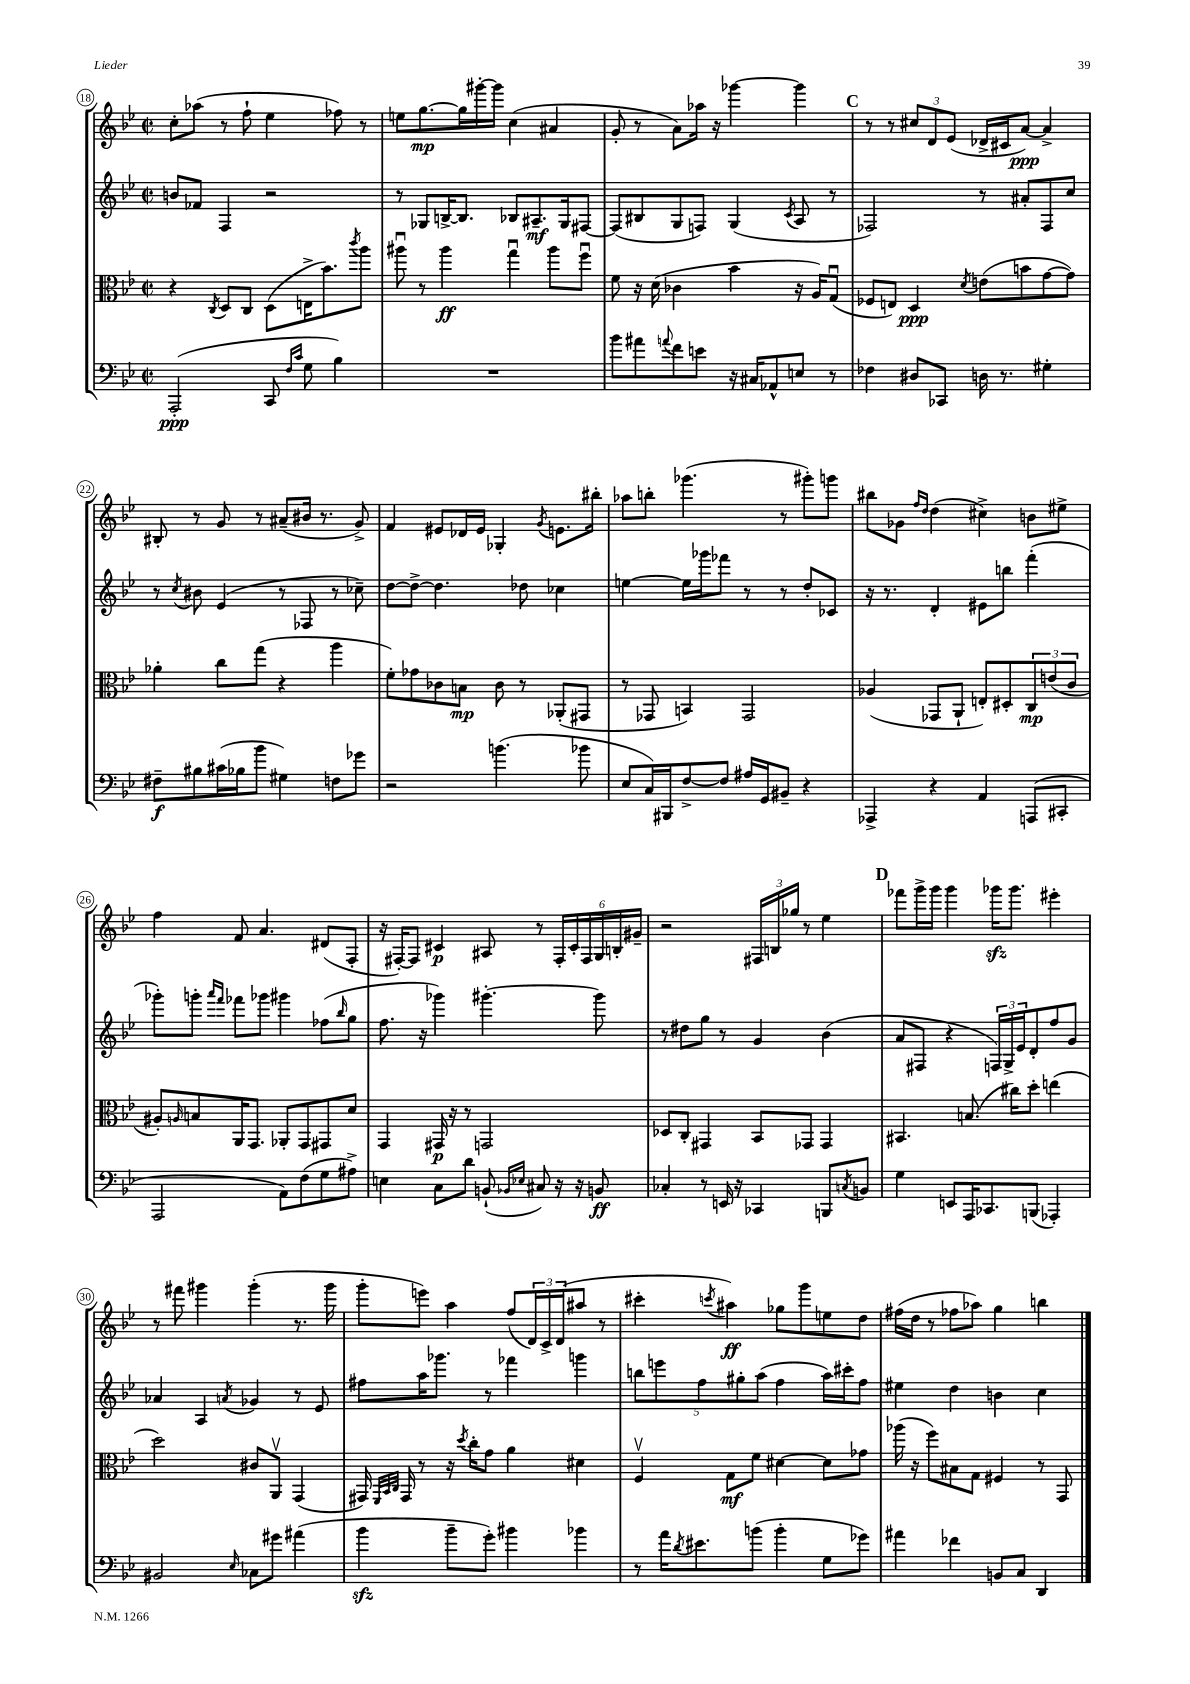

**kern	**kern	**kern	**kern
*staff4	*staff3	*staff2	*staff1
*clefF4	*clefC3	*clefG2	*clefG2
*k[b-e-]	*k[b-e-]	*k[b-e-]	*k[b-e-]
*M2/2	*M2/2	*M2/2	*M2/2
*met(c|)	*met(c|)	*met(c|)	*met(c|)
(2AAA'	4r	8b	8cc'
.	.	8f-	(8aa-
.	8qC	.	.
.	8D	4F	8r
.	8C	.	8ff`
8CC	(8D	2r	4ee-
16qqF	.	.	.
16qqc	.	.	.
8G	16E^	.	.
.	8.b-)	.	.
4B-)	.	.	8ff-)
.	8qccc	.	.
.	8aa	.	8r
=	=	=	=
1r	8aa#u	8r	8ee
.	8r	8G-	[8.gg
.	4aa#	[16B^	.
.	.	8.B]	16gg]
.	.	.	[16ggg#'
.	.	.	16ggg#]
.	4ggu	8B-	(4cc
.	.	8.A#~	.
.	8aa#	.	4a#
.	.	16G-	.
.	8ffu	[8F#	.
=	=	=	=
8b-	8f	(8F#]	8g'
8a#	16r	8B#	8r
.	(16d	.	.
8qqa	.	.	.
8f	4c-	8G	8a)
8e	.	8F)	16aa-
.	.	.	16r
16r	4b-	(4G	[4ggg-
16C#	.	.	.
8AA-^^	.	.	.
.	.	8qc	.
8E	16r	8A	4ggg-]
.	16A)	.	.
8r	(8Gu	8r	.
=	=	=	=
4F-	8F-	2F-)	8r
.	8E)	.	8r
8D#	4D	.	12cc#
.	.	.	12d
8CC-	.	.	.
.	.	.	(12e-
.	8qd	.	.
16D	(8e	8r	16d-^
8.r	.	.	16c#
.	8b	8a#'	[8a)
4G#'	[8g	8F-	4a^]
.	8g])	8cc	.
=	=	=	=
8F#~	4a-'	8r	8B#'
.	.	8qcc	.
8B#	.	8b#	8r
(16c#	8cc	(4e-	8g
16B-	.	.	.
8b-	(8gg	.	8r
4G#)	4r	8r	(8a#~
.	.	8F-	16b#
.	.	.	8.r
8F	4aa	8r	.
8g-	.	8cc-~)	8g^)
=	=	=	=
2r	8f')	[8dd	4f
.	8g-	8dd^_	.
.	8c-	4.dd]	8e#
.	8B	.	16d-
.	.	.	16e#
(4.b	8c-	.	4G-'
.	8r	8dd-	.
.	.	.	8qg
.	(8AA-'	4cc-	8.e
8b-	8GG#	.	.
.	.	.	16bb#'
=	=	=	=
8E-	8r	[4ee	8aa-
16C)	8GG-	.	8bb'
16BBB#	.	.	.
[8F^	4BB)	16ee]	(4.ggg-
.	.	16ggg-	.
8F]	.	8fff-	.
16A#	2GG-	8r	.
16GG	.	.	.
8BB#~	.	8r	8r
4r	.	8dd'	8ggg#')
.	.	8c-	8ggg
=	=	=	=
4AAA-^	(4A-	16r	8bb#
.	.	8.r	.
.	.	.	8g-
.	.	.	16qqff
.	.	.	16qqdd
4r	8GG-	4d'	(4dd
.	8AA`	.	.
4AA	8E')	8e#	4cc#^)
.	8D#'	8bb	.
(8AAA	12C	(4fff'	8b
.	(12e	.	.
8CC#'	.	.	8ee#^
.	12c	.	.
=	=	=	=
2AAA	8A#')	8ggg-')	4ff
.	16qqA	.	.
.	8B	8ggg'	.
.	.	16qqaaa	.
.	.	16qqfff	.
.	16AA	8fff-	8f
.	8.GG	.	.
.	.	8ggg-	4.a
8AA)	8AA-'	4ggg#	.
(8F	8GG	.	.
8G	8GG#	(8ff-	(8d#
.	.	16qqbb-	.
8A#^)	8d	8gg	8F'
=	=	=	=
4E	4GG	8.ff	16r
.	.	.	[16F#')
.	.	.	8F#]
.	.	16r	.
8C	16GG#	4ggg-)	4c#
.	16r	.	.
8d	8r	.	.
(8BB`	2GG	[4.ggg#'	8A#
16qqBB-	.	.	.
16qqE-	.	.	.
8C#)	.	.	8r
16r	.	.	24F#'
.	.	.	24c#'
16r	.	.	.
.	.	.	24F#
8BB	.	8ggg#]	24G
.	.	.	24B'
.	.	.	24g#~
=	=	=	=
4C-'	8D-	8r	2r
.	8C'	8dd#	.
8r	4GG#	8gg	.
16EE	.	8r	.
16r	.	.	.
4CC-	8BB-	4g	24F#
.	.	.	24B
.	.	.	24gg-
.	8GG-	.	8r
8BBB	4GG-	(4b-	4ee-
8qC	.	.	.
8BB	.	.	.
=	=	=	=
4G	4.BB#	8a	8fff-
.	.	8F#	16ggg^
.	.	.	16ggg
8EE	.	4r	4ggg
16AAA	(8.B	.	.
8.CC-	.	.	.
.	.	24F)	16ggg-
.	.	24G^	.
.	16cc#)	.	8.ggg-
.	.	24e-	.
(8BBB	8dd'	8d'	.
4AAA-')	(4ee	8ff	4eee#'
.	.	8g	.
=	=	=	=
2BB#	2dd)	4a-	8r
.	.	.	8fff#
.	.	4A	4ggg#
16qqE-	.	8qa	.
8C-	8c#	4g-	(4ggg#'
8g#	8AAv	.	.
(4a#	(4GG	8r	8.r
.	.	8e-	.
.	.	.	16ggg#
=	=	=	=
4b-	16GG#)	8ff#	8ggg'
.	32qqFF	.	.
.	32qqBB-	.	.
.	32qqC	.	.
.	16GG#	.	.
.	8r	16aa	8eee)
.	.	8.ggg-	.
8b-~	16r	.	4aa
.	8qdd	.	.
.	16cc'	.	.
8g')	8g	8r	.
4b#	4a	4fff-	(8ff
.	.	.	24d)
.	.	.	24c^
.	.	.	(24d
4b-	4d#	4ggg	8aa#
.	.	.	8r
=	=	=	=
8r	4Fv	10bb	4ccc#'
.	.	10eee	.
16a	.	.	.
8qd	.	.	.
8.e#	.	.	.
.	.	10ff	.
.	.	.	8qccc
.	8G	.	4aa#)
.	.	10gg#'	.
(8b	8f	.	.
.	.	(10aa	.
4b'	[4d#	4ff	8gg-
.	.	.	8ggg
8G	8d#]	16aa)	8ee
.	.	16ccc#'	.
8g-)	8g-	8ff	8dd
=	=	=	=
4a#	(16aa-	4ee#	(16ff#
.	16r	.	16dd
.	8ff)	.	8r
4f-	8B#	4dd	8ff-
.	8G	.	8aa-)
8BB	4F#	4b	4gg
8C	.	.	.
4DD	8r	4cc	4bb
.	8GG	.	.
==	==	==	==
*-	*-	*-	*-
